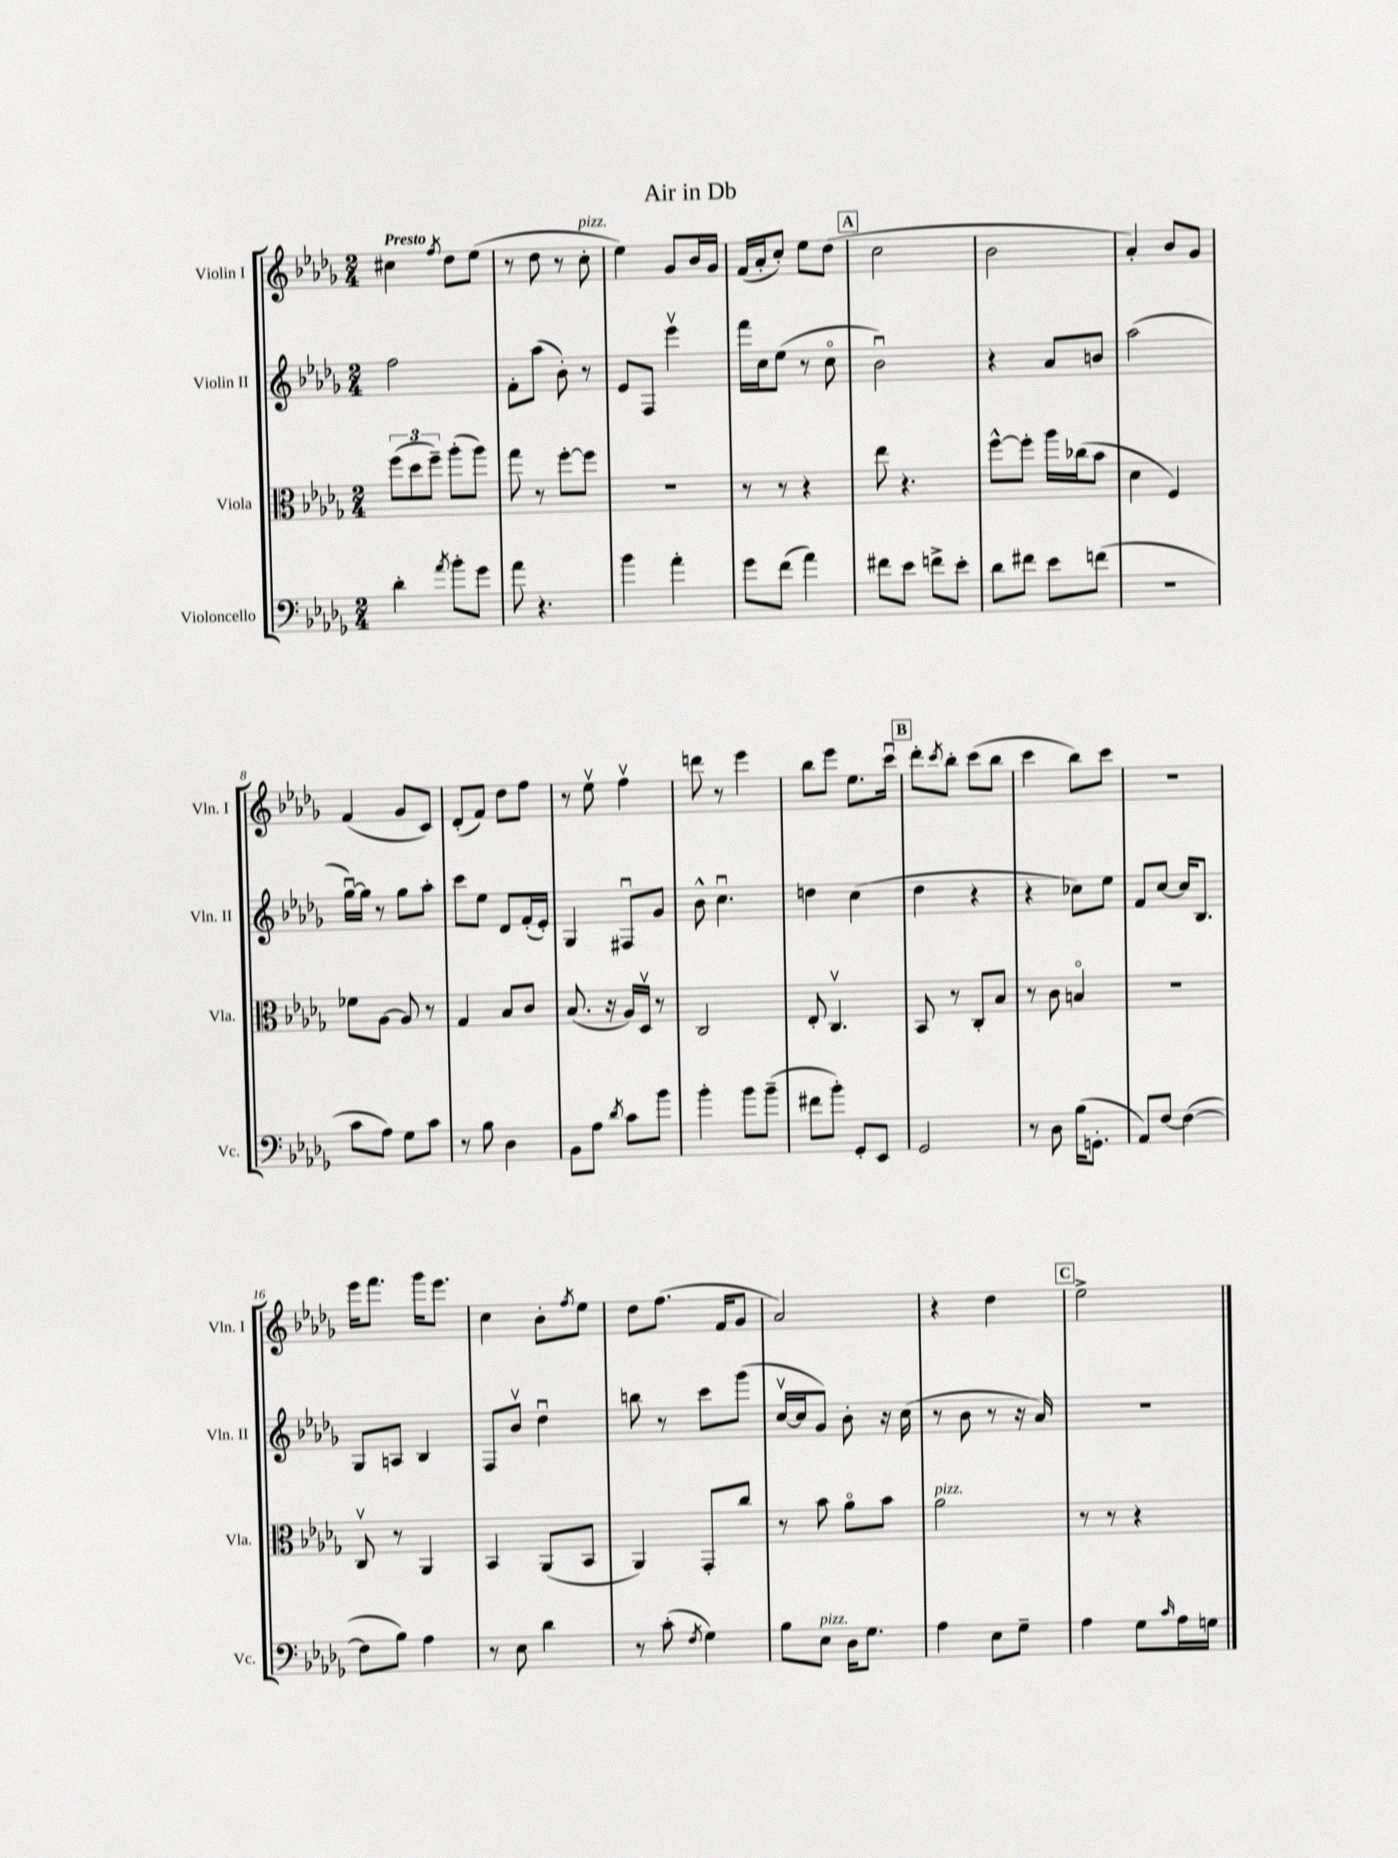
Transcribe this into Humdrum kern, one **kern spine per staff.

**kern	**kern	**kern	**kern
*part4	*part3	*part2	*part1
*staff4	*staff3	*staff2	*staff1
*I"Violoncello	*I"Viola	*I"Violin II	*I"Violin I
*I'Vc.	*I'Vla.	*I'Vln. II	*I'Vln. I
*clefF4	*clefC3	*clefG2	*clefG2
*k[b-e-a-d-g-]	*k[b-e-a-d-g-]	*k[b-e-a-d-g-]	*k[b-e-a-d-g-]
*M2/4	*M2/4	*M2/4	*M2/4
=1	=1	=1	=1
!	!	!	!LO:TX:a:B:t=Presto
4d-'\	(12ff\L	2ff\	4cc#X\
.	12dd-\	.	.
.	12ff~\J)	.	.
8qa-/	.	.	8qff/
8b-'\L	(8aa-'\L	.	8dd-\L
8g-\J	8aa-\J)	.	(8ee-\J
=2	=2	=2	=2
8a-\	8gg-\	8f'\L	8r
4.r	8r	(8aa-\J	8dd-\
.	[8ff'\L	8b-'\)	8r
!	!	!	!LO:TX:a:i:t=pizz.
.	8ff\J]	8r	8cc'\
=3	=3	=3	=3
4b-\	2r	8e-/L	4ee-\)
.	.	8F/J	.
4a-'\	.	4eee-v\	8g-/L
.	.	.	16b-/L
.	.	.	16g-/JJ
=4	=4	=4	=4
8g-\L	8r	16fff\LL	(16f/LL
.	.	16cc\J	16a-'/J
(8f\J	8r	(8ee-\J	8cc'/J)
4a-\)	4r	8r	8ee-\L
.	.	8cc\	(8dd-\J
!!LO:REH:place=s1:t=A
=5	=5	=5	=5
8f#X\L	8ee-\	2b-u\)	2cc\
8e-\J	4.r	.	.
8fn^\L	.	.	.
8e-'\J	.	.	.
=6	=6	=6	=6
8d-\L	[8ff^^\L	4r	2b-\
8f#X\J	8ff'\J]	.	.
8e-\L	16aa-\LL	8a-/L	.
.	(16cc-X\J	.	.
(8fn\J	8b-\J	8bn/J	.
=7	=7	=7	=7
2r	4d-\	(2aa-\	4a-'/)
.	4F/)	.	8b-/L
.	.	.	8g-/J
!!LO:LB:g=z
=8	=8	=8	=8
8c\L	8f-X\L	[16gg-u\LL)	(4f/
.	.	16gg-\JJ]	.
8A-\J)	[8A-\J	8r	.
8G-\L	8A-/]	8gg-\L	8g-/L
8c\J	8r	8aa-'\J	8c/J)
=9	=9	=9	=9
8r	4G-/	8ccc\L	(8d-'/L
8B-\	.	8ee-\J	8f/J)
4D-\	8B-/L	8d-/L	8dd-\L
.	8c/J	(16f'/L	8ff\J
.	.	16e-'/JJ)	.
=10	=10	=10	=10
8BB-\L	(8.B-/	4G-/	8r
8A-\J	.	.	8ee-v\
.	16r	.	.
8qd-/	.	.	.
8c\L	16A-/LL)	8F#Xu/L	4ffv\
.	16D-v/JJ	.	.
8b-\J	8r	8g-/J	.
=11	=11	=11	=11
4b-'\	2C/	8b-^^\	8dddn\
.	.	4.ccu\	8r
8b-\L	.	.	4eee-\
(8b-~\J	.	.	.
=12	=12	=12	=12
8f#X\L	8E-'/	4ddn\	8bb-\L
8b-'\J)	4.Cv/	.	8eee-\J
8GG-'/L	.	(4cc\	8.ee-\L
8EE-/J	.	.	.
.	.	.	16cccu\Jk
!!LO:REH:place=s1:t=B
=13	=13	=13	=13
2GG-/	8BB-/	4dd-\	8ddd-'\L
.	.	.	8qccc/
.	8r	.	8bb-'\J
.	8C'/L	4r	(8ccc\L
.	8B-/J	.	8bb-\J
=14	=14	=14	=14
8r	8r	4r	4ccc\
8D-\	8c\	.	.
(16B-\KL	4Bn/	8cc-X\L)	8bb-\L)
8.GGn'\J	.	.	.
.	.	8ee-\J	8ccc\J
=15	=15	=15	=15
8AA-/L)	2r	8f/L	2r
[8F/J	.	[8cc/J	.
(4F\_	.	16cc/KL]	.
.	.	8.B-/J	.
!!LO:LB:g=z
=16	=16	=16	=16
8F\L]	8Cv/	8G-/L	16eee-\KL
.	.	.	8.fff\J
8B-\J)	8r	8An/J	.
4A-\	4AA-/	4B-/	16ggg-\KL
.	.	.	8.eee-\J
=17	=17	=17	=17
8r	4BB-/	8F/L	4cc\
8E-\	.	8b-v/J	.
4d-\	(8AA-/L	4dd-u\	8b-'\L
.	.	.	8qff/
.	8BB-/J	.	8ee-\J
=18	=18	=18	=18
8r	4AA-/)	8bbn\	8dd-\L
(8c'\	.	8r	(8.ff\J
8qF/	.	.	.
4G-\)	8GG-'/L	8ccc\L	.
.	.	.	16f/KL
.	8cc/J	(8ggg-\J	8g-/J
=19	=19	=19	=19
8B-\L	8r	[16ccv/LL	2a-/)
.	.	16cc/J]	.
!LO:TX:a:i:t=pizz.	!	!	!
8E-\J	8b-\	8g-/J)	.
16D-\KL	8a-\L	8b-'\	.
8.G-\J	.	.	.
.	8b-\J	16r	.
.	.	(16cc\	.
=20	=20	=20	=20
!	!LO:TX:a:i:t=pizz.	!	!
4A-\	2a-\	8r	4r
.	.	8b-\	.
8E-\L	.	8r	4dd-\
8G-~\J	.	16r	.
.	.	16a-/)	.
!!LO:REH:place=s1:t=C
=21	=21	=21	=21
4A-\	8r	2r	2ee-^\
.	8r	.	.
8G-\L	4r	.	.
16qqc/	.	.	.
16A-\L	.	.	.
16Gn\JJ	.	.	.
==	==	==	==
*-	*-	*-	*-
